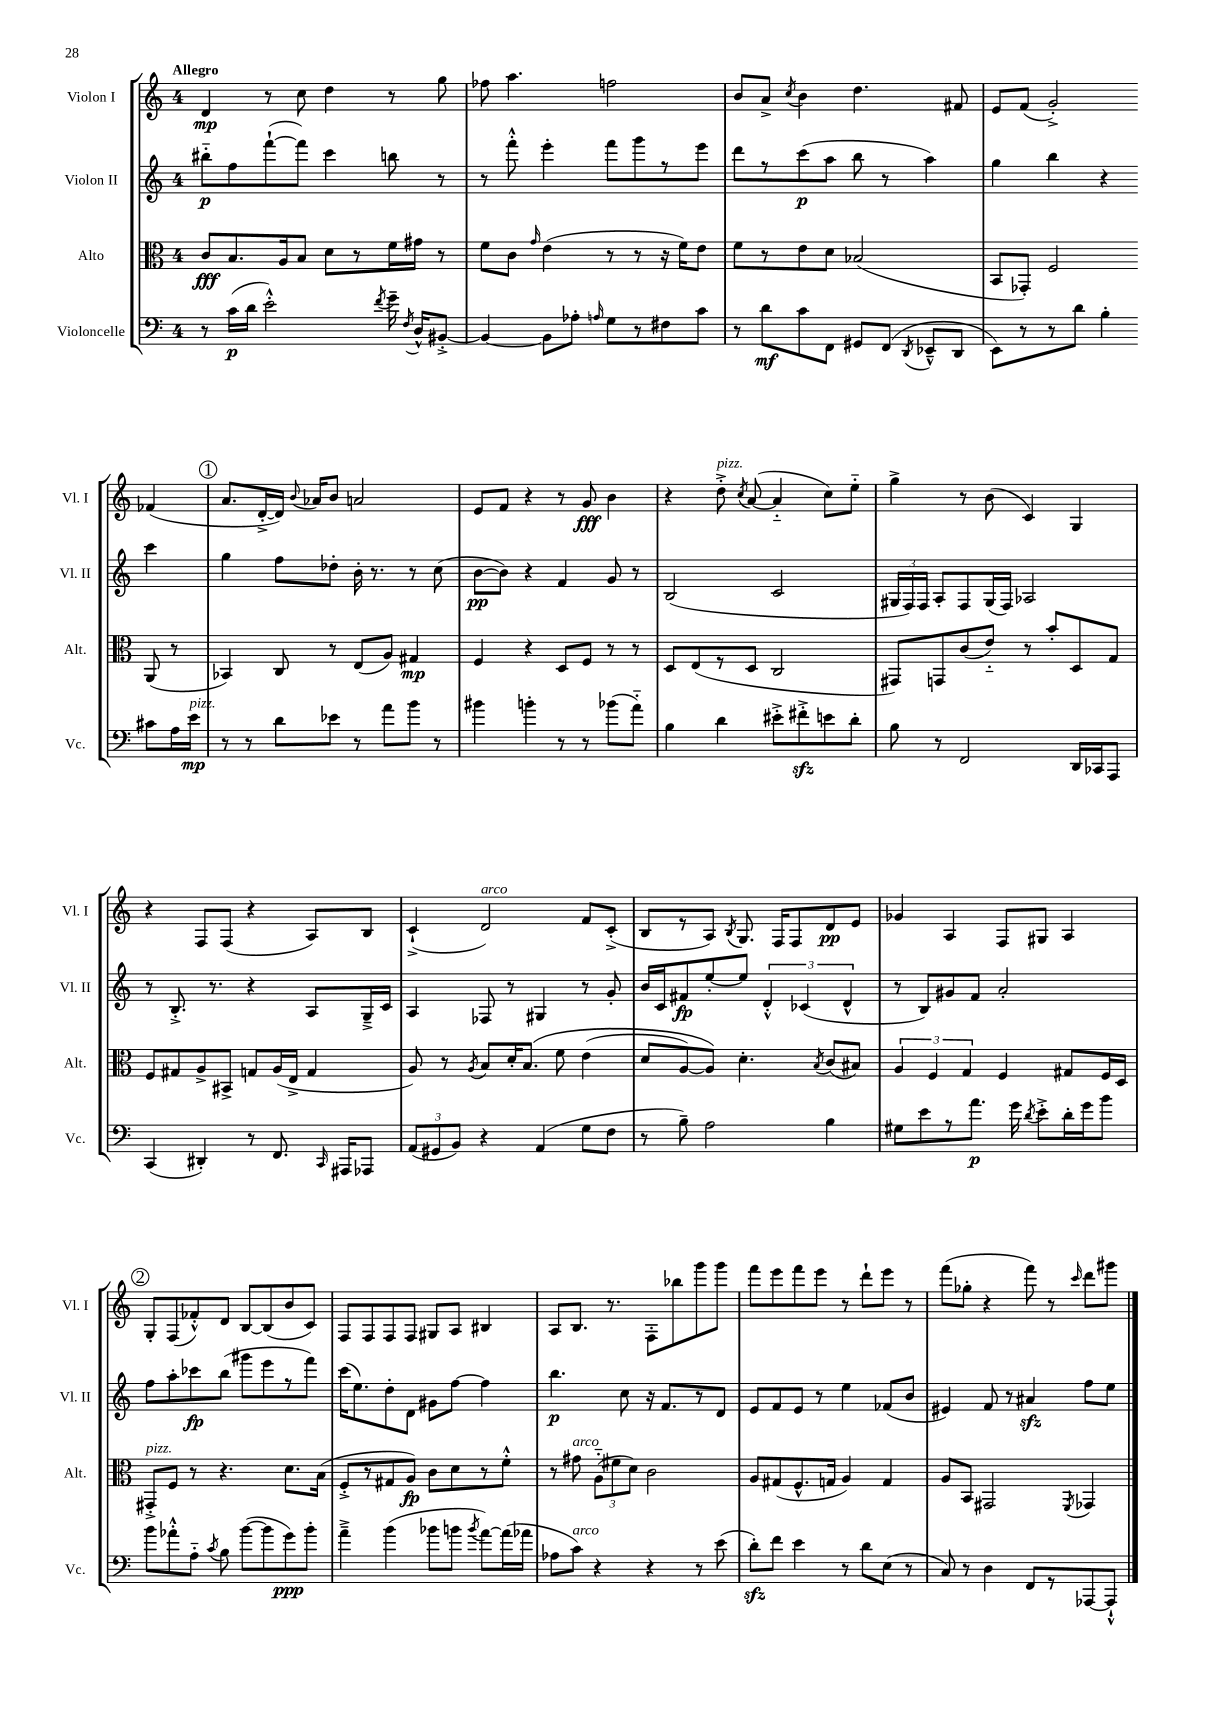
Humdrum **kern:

**kern	**dynam	**kern	**dynam	**kern	**dynam	**kern	**dynam
*part4	*part4	*part3	*part3	*part2	*part2	*part1	*part1
*staff4	*staff4	*staff3	*staff3	*staff2	*staff2	*staff1	*staff1
*I"Violoncelle	*	*I"Alto	*	*I"Violon II	*	*I"Violon I	*
*I'Vc.	*	*I'Alt.	*	*I'Vl. II	*	*I'Vl. I	*
*clefF4	*	*clefC3	*	*clefG2	*	*clefG2	*
*k[]	*	*k[]	*	*k[]	*	*k[]	*
*M4/4	*	*M4/4	*	*M4/4	*	*M4/4	*
=1	=1	=1	=1	=1	=1	=1	=1
!	!	!	!	!	!	!LO:TX:a:B:t=Allegro	!
8r	.	8c/L	fff	8bb#X\L	p	4d/	mp
(16c\LL	p	8.B/	.	8ff\	.	.	.
16d\JJ	.	.	.	.	.	.	.
2e'^^\)	.	.	.	([8fff`\	.	8r	.
.	.	16A/k	.	.	.	.	.
.	.	8B/J	.	8fff\J])	.	8cc\	.
.	.	8d\L	.	4ccc\	.	4dd\	.
.	.	8r	.	.	.	.	.
8qf/	.	.	.	.	.	.	.
16g~\	.	16f\L	.	8bbn\	.	8r	.
8qF/	.	.	.	.	.	.	.
16D^^/KL	.	16g#X\JJ	.	.	.	.	.
[8BB#X'^/J	.	8r	.	8r	.	8gg\	.
=2	=2	=2	=2	=2	=2	=2	=2
4BB#/_	.	8f\L	.	8r	.	8ff-X\	.
.	.	8c\J	.	8fff'^^\	.	4.aa\	.
.	.	16qqg/	.	.	.	.	.
8BB#\L]	.	(4e\	.	4eee'\	.	.	.
8A-X'\J	.	.	.	.	.	.	.
16qqAn/	.	.	.	.	.	.	.
8G\L	.	8r	.	8fff\L	.	2ffn\	.
8r	.	8r	.	8ggg\	.	.	.
8F#X\	.	16r	.	8r	.	.	.
.	.	16f\KL)	.	.	.	.	.
8c\J	.	8e\J	.	8eee\J	.	.	.
=3	=3	=3	=3	=3	=3	=3	=3
8r	.	8f\L	.	8ddd\L	.	8b/L	.
8d\L	mf	8r	.	8r	.	8a^/J	.
.	.	.	.	.	.	8qcc/	.
8c\	.	8e\	.	(8ccc\	p	4b\	.
8FF\J	.	8d\J	.	8aa\J	.	.	.
8GG#X/L	.	(2B-X/	.	8bb\	.	4.dd\	.
(8FF/J	.	.	.	8r	.	.	.
8qDD/	.	.	.	.	.	.	.
8EE-X~^^/L	.	.	.	4aa\)	.	.	.
8DD/J	.	.	.	.	.	8f#X/	.
=4	=4	=4	=4	=4	=4	=4	=4
8EE\L)	.	8BB/L	.	4gg\	.	8e/L	.
8r	.	8GG-X'/J)	.	.	.	(8f/J	.
8r	.	2F/	.	4bb\	.	2g'^/)	.
8d\J	.	.	.	.	.	.	.
4B'\	.	.	.	4r	.	.	.
8c#X\L	.	(8AA/	.	4ccc\	.	(4f-X/	.
16A\L	.	8r	.	.	.	.	.
!LO:TX:a:i:t=pizz.	!	!	!	!	!	!	!
16e\JJ	mp	.	.	.	.	.	.
!!LO:LB:g=z
!!LO:REH:place=s1:t=1
=5	=5	=5	=5	=5	=5	=5	=5
8r	.	4BB-X/)	.	4gg\	.	8.a/L	.
8r	.	.	.	.	.	.	.
.	.	.	.	.	.	[16d'^/L	.
8d\L	.	8C/	.	8ff\L	.	16d/JJ])	.
.	.	.	.	.	.	8qqb/	.
.	.	.	.	.	.	16a-X/KL	.
8e-X\J	.	8r	.	8dd-X'\J	.	8b/J	.
8r	.	(8E/L	.	16b'\	.	2an/	.
.	.	.	.	8.r	.	.	.
8a\L	.	8A/J)	.	.	.	.	.
8b\J	.	4G#X/	mp	8r	.	.	.
8r	.	.	.	(8cc\	.	.	.
=6	=6	=6	=6	=6	=6	=6	=6
4b#X\	.	4F/	.	[8b\L	pp	8e/L	.
.	.	.	.	8b\J])	.	8f/J	.
4bn'\	.	4r	.	4r	.	4r	.
8r	.	8D/L	.	4f/	.	8r	.
8r	.	8F/J	.	.	.	8g/	fff
(8b-X\L	.	8r	.	8g/	.	4b\	.
8a\J)	.	8r	.	8r	.	.	.
=7	=7	=7	=7	=7	=7	=7	=7
4B\	.	8D/L	.	(2B/	.	4r	.
.	.	(8E/	.	.	.	.	.
!	!	!	!	!	!	!LO:TX:a:i:t=pizz.	!
4d\	.	8r	.	.	.	8dd'^\	.
.	.	.	.	.	.	8qcc/	.
.	.	8D/J	.	.	.	([8a/	.
8e#X'^\L	.	2C/	.	2c/	.	4a/]	.
8f#Xzz'^\	.	.	.	.	.	.	.
8en\	.	.	.	.	.	8cc\L)	.
8d'\J	.	.	.	.	.	8ee\J	.
=8	=8	=8	=8	=8	=8	=8	=8
8B\	.	8GG#X/L)	.	24G#X/LL	.	4gg^\	.
.	.	.	.	24F/)	.	.	.
.	.	.	.	24F/JJ	.	.	.
8r	.	8GGn/	.	8A'/L	.	.	.
2FF/	.	(8c/	.	8F/	.	8r	.
.	.	8e/J)	.	(16G#/L	.	(8b\	.
.	.	.	.	16F/JJ)	.	.	.
.	.	8r	.	2A-X/	.	4c/)	.
.	.	8b'/L	.	.	.	.	.
16DD/LL	.	8D/	.	.	.	4G/	.
16CC-X/J	.	.	.	.	.	.	.
8AAA/J	.	8G/J	.	.	.	.	.
!!LO:LB:g=z
=9	=9	=9	=9	=9	=9	=9	=9
(4CC/	.	8F/L	.	8r	.	4r	.
.	.	8G#X/	.	8.B'^/	.	.	.
4DD#X'/)	.	8A^/	.	.	.	8F/L	.
.	.	.	.	8.r	.	.	.
.	.	8BB#X^/J	.	.	.	(8F/J	.
8r	.	8Gn/L	.	4r	.	4r	.
8.FF/	.	(16A/L	.	.	.	.	.
.	.	16E^/JJ	.	.	.	.	.
.	.	4G/	.	8A/L	.	8A/L)	.
16qqCC/	.	.	.	.	.	.	.
16AAA#X/KL	.	.	.	.	.	.	.
8AAA-X/J	.	.	.	16G~^/L	.	8B/J	.
.	.	.	.	16c/JJ	.	.	.
=10	=10	=10	=10	=10	=10	=10	=10
(12AA/L	.	8A/)	.	4A/	.	(4c`^/	.
12GG#X/	.	.	.	.	.	.	.
.	.	8r	.	.	.	.	.
12BB/J)	.	.	.	.	.	.	.
.	.	8qA/	.	.	.	.	.
!	!	!	!	!	!	!LO:TX:a:i:t=arco	!
4r	.	8B/L	.	8F-X/	.	2d/)	.
.	.	16d'/K	.	8r	.	.	.
.	.	(8.B/J	.	.	.	.	.
(4AA/	.	.	.	4G#X/	.	.	.
.	.	8f\	.	.	.	.	.
8G\L	.	(4e\	.	8r	.	8f/L	.
8F\J	.	.	.	8g'/	.	(8c'^/J	.
=11	=11	=11	=11	=11	=11	=11	=11
8r	.	8d/L	.	16b/LL	.	8B/L	.
.	.	.	.	16c/J	.	.	.
8B~\)	.	[8A/)	.	8f#X/	fp	8r	.
2A\	.	8A/J])	.	[8ee'/	.	8A/J)	.
.	.	.	.	.	.	8qB/	.
.	.	4.d'\	.	8ee/J]	.	8.G/	.
.	.	.	.	6d'^^/	.	.	.
.	.	.	.	.	.	16F/KL	.
.	.	.	.	.	.	8F/	.
.	.	.	.	(6c-X/	.	.	.
.	.	8qB/	.	.	.	.	.
4B\	.	(8c/L	.	.	.	8d/	pp
.	.	.	.	6d^^/	.	.	.
.	.	8B#X/J)	.	.	.	8e/J	.
=12	=12	=12	=12	=12	=12	=12	=12
8G#X\L	.	6A/	.	8r	.	4g-X/	.
8e\	.	.	.	8B/L)	.	.	.
.	.	6F/	.	.	.	.	.
8r	.	.	.	8g#X/	.	4A/	.
.	.	6G/	.	.	.	.	.
8.a\J	p	.	.	8f/J	.	.	.
.	.	4F/	.	2a'/	.	8F/L	.
16g\	.	.	.	.	.	.	.
8qd/	.	.	.	.	.	.	.
8e'^\L	.	.	.	.	.	8G#X/J	.
16d'\L	.	8G#X/L	.	.	.	4A/	.
16g\J	.	.	.	.	.	.	.
8b\J	.	16F/L	.	.	.	.	.
.	.	16D/JJ	.	.	.	.	.
!!LO:LB:g=z
!!LO:REH:place=s1:t=2
=13	=13	=13	=13	=13	=13	=13	=13
!	!	!LO:TX:a:i:t=pizz.	!	!	!	!	!
8b\L	.	8GG#X'^/L	.	8ff\L	.	8G'/L	.
8a-X'^^\	.	8F/J	.	8aa'\	.	(8F/	.
8A\J	.	8r	.	8ccc-X\	fp	8f-X'^^/)	.
8qc/	.	.	.	.	.	.	.
8B\	.	4.r	.	(8bb\J	.	8d/J	.
([8b\L	.	.	.	8ggg#X\L	.	[8B/L	.
8b\]	.	.	.	8eee\	.	(8B/]	.
8g\)	ppp	8.d\L	.	8r	.	8b/	.
8b'\J	.	.	.	8fff\J)	.	8c/J)	.
.	.	(16B\Jk	.	.	.	.	.
=14	=14	=14	=14	=14	=14	=14	=14
4a~^\	.	8F'^/L	.	(16ccc\KL	.	8F/L	.
.	.	.	.	8.ee\)	.	.	.
.	.	8r	.	.	.	8F/	.
(4b\	.	8G#X/	.	8dd'\	.	8F/	.
.	.	8A/J)	fp	8d\J	.	8F/J	.
8b-X\L	.	8c\L	.	8g#X\L	.	8G#X/L	.
8bn\J	.	8d\	.	[8ff\J	.	8A/J	.
8qb/	.	.	.	.	.	.	.
[8a\L)	.	8r	.	4ff\]	.	4B#X/	.
(16a\L]	.	8f'^^\J	.	.	.	.	.
16a-X\JJ	.	.	.	.	.	.	.
=15	=15	=15	=15	=15	=15	=15	=15
8A-X\L	.	8r	.	4.bb\	p	8A/L	.
!	!	!LO:TX:a:i:t=arco	!	!	!	!	!
!LO:TX:a:i:t=arco	!	!	!	!	!	!	!
8c\J)	.	8g#X\	.	.	.	8.B/J	.
4r	.	(12A\L	.	.	.	.	.
.	.	.	.	.	.	8.r	.
.	.	12f#X\	.	.	.	.	.
.	.	.	.	8cc\	.	.	.
.	.	12d\J)	.	.	.	.	.
4r	.	2c\	.	16r	.	8F'\L	.
.	.	.	.	8.f/L	.	.	.
.	.	.	.	.	.	8bb-X\	.
8r	.	.	.	8r	.	8ggg\	.
(8e\	.	.	.	8d/J	.	8ggg\J	.
=16	=16	=16	=16	=16	=16	=16	=16
8dzz'\L)	.	8A/L	.	8e/L	.	8fff\L	.
8f\J	.	(8G#X/	.	8f/	.	8eee\	.
4e\	.	8.F^^/	.	8e/J	.	8fff\	.
.	.	.	.	8r	.	8eee\J	.
.	.	16Gn/Jk	.	.	.	.	.
8r	.	4A/)	.	4ee\	.	8r	.
8d\L	.	.	.	.	.	8ddd`\L	.
(8E\J	.	4G/	.	(8f-X/L	.	8eee\J	.
8r	.	.	.	8b/J	.	8r	.
=17	=17	=17	=17	=17	=17	=17	=17
8C/)	.	8A/L	.	4e#X/)	.	(8fff\L	.
8r	.	8BB/J	.	.	.	8gg-X'\J	.
4D\	.	2GG#X/	.	8f/	.	4r	.
.	.	.	.	8r	.	.	.
8FF/L	.	.	.	4a#Xzz/	.	8fff\)	.
8r	.	.	.	.	.	8r	.
.	.	8qFF/	.	.	.	16qqccc/	.
[8AAA-X/	.	4GG-X/	.	8ff\L	.	8ddd\L	.
8AAA-`^^/J]	.	.	.	8ee\J	.	8ggg#X\J	.
==	==	==	==	==	==	==	==
*-	*-	*-	*-	*-	*-	*-	*-
